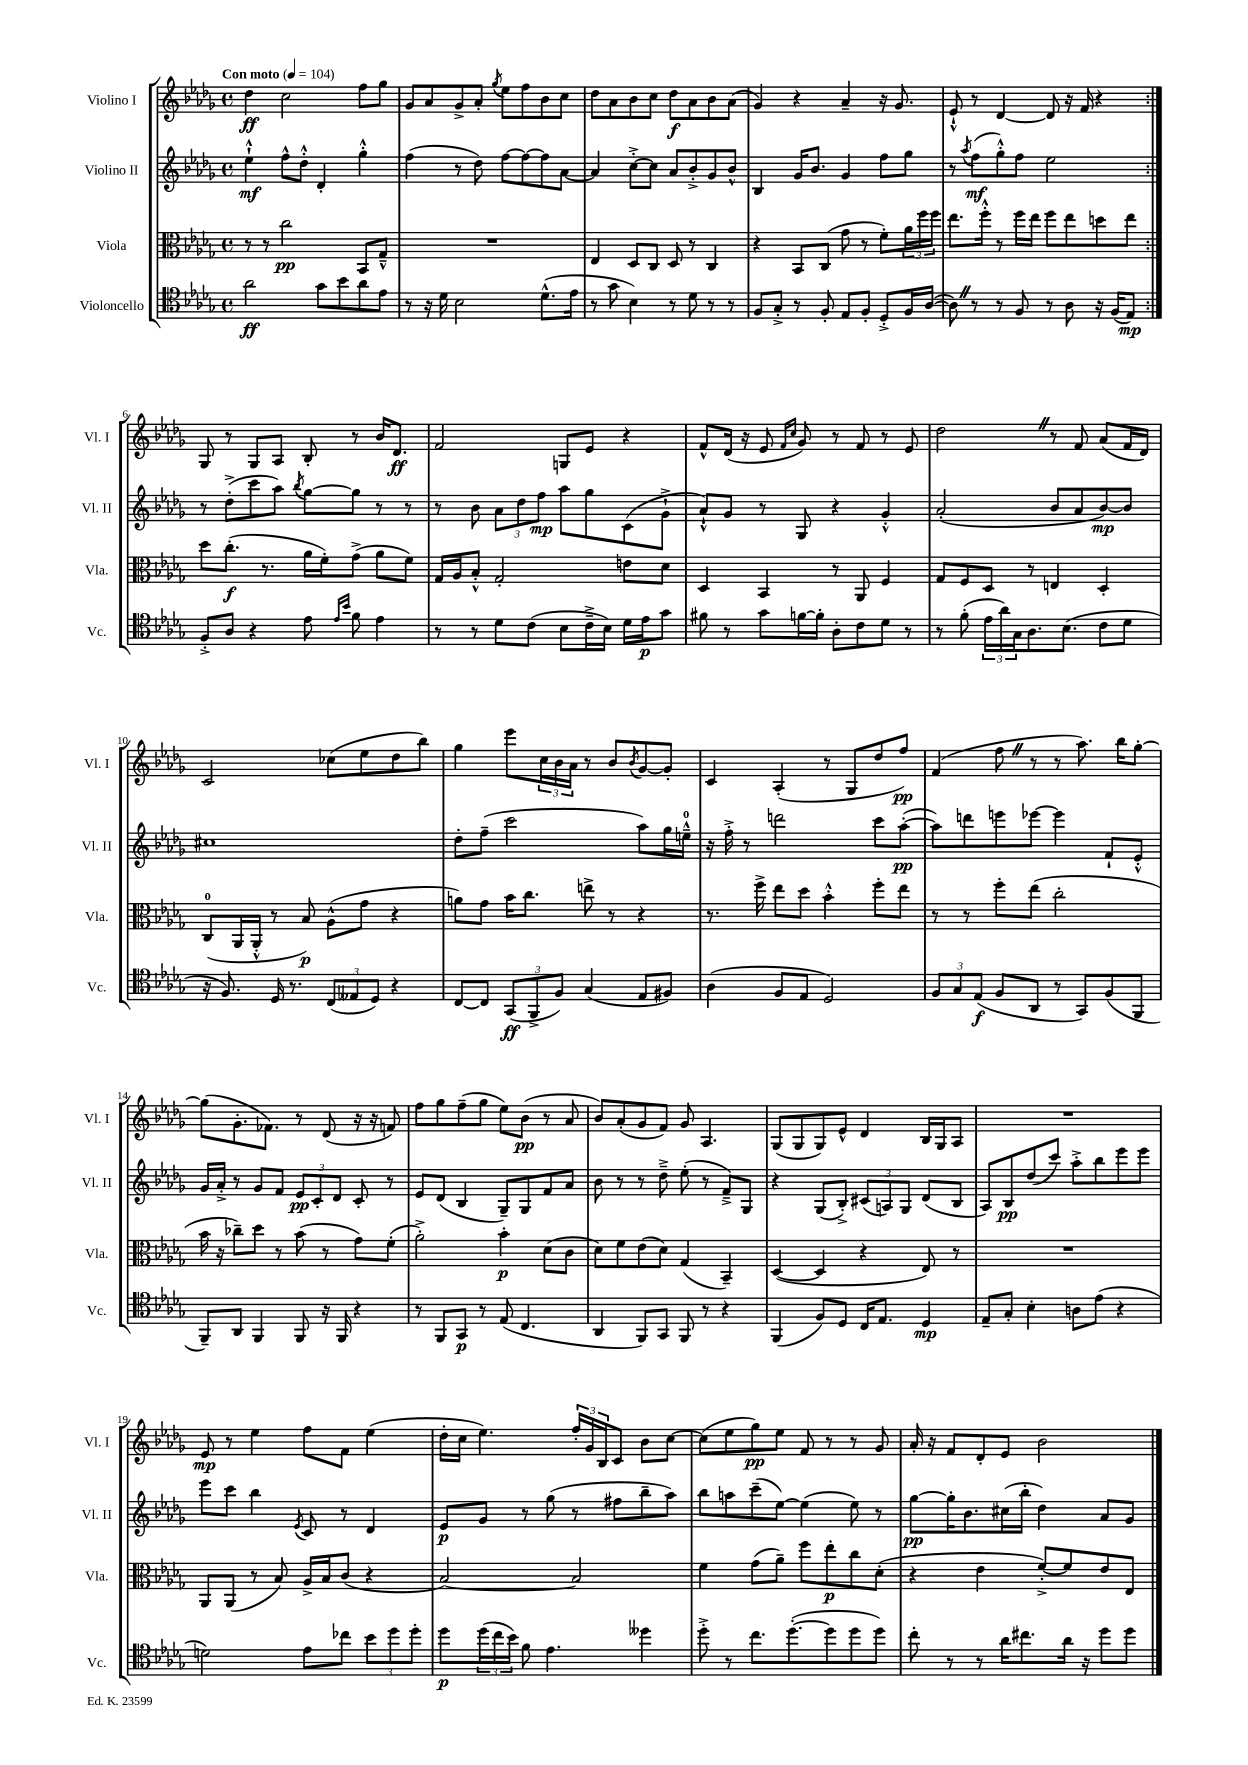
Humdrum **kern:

**kern	**dynam	**kern	**dynam	**kern	**dynam	**kern	**dynam
*part4	*part4	*part3	*part3	*part2	*part2	*part1	*part1
*staff4	*staff4	*staff3	*staff3	*staff2	*staff2	*staff1	*staff1
*I"Violoncello	*	*I"Viola	*	*I"Violino II	*	*I"Violino I	*
*I'Vc.	*	*I'Vla.	*	*I'Vl. II	*	*I'Vl. I	*
*clefC4	*	*clefC3	*	*clefG2	*	*clefG2	*
*k[b-e-a-d-g-]	*	*k[b-e-a-d-g-]	*	*k[b-e-a-d-g-]	*	*k[b-e-a-d-g-]	*
*M4/4	*	*M4/4	*	*M4/4	*	*M4/4	*
*met(c)	*	*met(c)	*	*met(c)	*	*met(c)	*
*MM104	*	*MM104	*	*MM104	*	*MM104	*
=1	=1	=1	=1	=1	=1	=1	=1
!	!	!	!	!	!	!LO:TX:a:B:t=Con moto	!
2a-\	ff	8r	.	4ee-`^^\	mf	4dd-\	ff
.	.	8r	.	.	.	.	.
.	.	2cc\	pp	8ff^^\L	.	2cc\	.
.	.	.	.	8dd-'^^\J	.	.	.
8g-\L	.	.	.	4d-'/	.	.	.
8b-\	.	.	.	.	.	.	.
8a-\	.	8BB-/L	.	4gg-'^^\	.	8ff\L	.
8e-\J	.	8G-~^^/J	.	.	.	8gg-\J	.
=2	=2	=2	=2	=2	=2	=2	=2
8r	.	1r	.	(4ff\	.	8g-/L	.
16r	.	.	.	.	.	8a-/	.
16d-\	.	.	.	.	.	.	.
2B-\	.	.	.	8r	.	8g-^/	.
.	.	.	.	8dd-\)	.	8a-'/J	.
.	.	.	.	.	.	8qgg-/	.
.	.	.	.	[8ff\L	.	8ee-\L	.
.	.	.	.	8ff\_	.	8ff\	.
(8.d-^^\L	.	.	.	8ff\]	.	8b-\	.
.	.	.	.	[8a-\J	.	8cc\J	.
16e-\Jk	.	.	.	.	.	.	.
=3	=3	=3	=3	=3	=3	=3	=3
8r	.	4E-/	.	4a-/]	.	8dd-\L	.
8g-\	.	.	.	.	.	8a-\	.
4B-\)	.	8D-/L	.	[8cc'^\L	.	8b-\	.
.	.	8C/J	.	8cc\J]	.	8cc\J	.
8r	.	8D-/	.	8a-/L	.	8dd-\L	f
8d-\	.	8r	.	8b-'^/	.	8a-\	.
8r	.	4C/	.	8g-/	.	8b-\	.
8r	.	.	.	8b-^^/J	.	(8a-\J	.
=4	=4	=4	=4	=4	=4	=4	=4
8F/L	.	4r	.	4B-/	.	4g-/)	.
8G-'^/J	.	.	.	.	.	.	.
8r	.	8BB-/L	.	16g-/KL	.	4r	.
.	.	.	.	8.b-/J	.	.	.
8F'/	.	(8C/J	.	.	.	.	.
8E-/L	.	8g-\	.	4g-/	.	4a-~/	.
8F'/J	.	8r	.	.	.	.	.
8D-'^/L	.	8f'\L)	.	8ff\L	.	16r	.
.	.	.	.	.	.	8.g-/	.
16F/L	.	24a-\L	.	8gg-\J	.	.	.
.	.	24ff\	.	.	.	.	.
([16A-/JJ	.	.	.	.	.	.	.
.	.	24ff\JJ	.	.	.	.	.
=5	=5	=5	=5	=5	=5	=5	=5
8A-Z\])	.	8.ee-\L	.	8r	.	8e-`^^/	.
.	.	.	.	8qaa-/	.	.	.
8r	.	.	.	(8ff\L	mf	8r	.
.	.	16ff'^^\Jk	.	.	.	.	.
8r	.	8r	.	8gg-'^^\)	.	[4d-/	.
8F/	.	16ff\LL	.	8ff\J	.	.	.
.	.	16ee-\JJ	.	.	.	.	.
8r	.	8ff\L	.	2ee-\	.	8d-/]	.
8A-\	.	8ee-\	.	.	.	16r	.
.	.	.	.	.	.	16f/	.
16r	.	8ddn\	.	.	.	4r	.
(16F/KL	.	.	.	.	.	.	.
8E-/J)	mp	8ee-\J	.	.	.	.	.
!!LO:LB:g=z
=6:|!	=6:|!	=6:|!	=6:|!	=6:|!	=6:|!	=6:|!	=6:|!
8F'^/L	.	8dd-\L	.	8r	.	8G-/	.
8A-/J	.	(8.cc'\J	f	(8dd-'^\L	.	8r	.
4r	.	.	.	8ccc\	.	8G-/L	.
.	.	8.r	.	.	.	.	.
.	.	.	.	8aa-\J)	.	8A-/J	.
.	.	.	.	8qbb-/	.	.	.
8e-\	.	16a-\LL	.	[8gg-\L	.	8B-'/	.
.	.	16f'\J)	.	.	.	.	.
16qqe-/LL	.	.	.	.	.	.	.
16qqb-/JJ	.	.	.	.	.	.	.
8f\	.	(8g-^\J	.	8gg-\J]	.	8r	.
4e-\	.	8a-\L	.	8r	.	16b-/KL	.
.	.	.	.	.	.	8.d-/J	ff
.	.	8f\J)	.	8r	.	.	.
=7	=7	=7	=7	=7	=7	=7	=7
8r	.	16G-/LL	.	8r	.	2f/	.
.	.	16A-/J	.	.	.	.	.
8r	.	8B-'^^/J	.	8b-\	.	.	.
8d-\L	.	2G-'/	.	12a-\L	.	.	.
.	.	.	.	12dd-\	.	.	.
(8c\J	.	.	.	.	.	.	.
.	.	.	.	12ff\J	mp	.	.
8B-\L	.	.	.	8aa-\L	.	8Gn/L	.
16c~^\L	.	.	.	8gg-\	.	8e-/J	.
16B-\JJ)	.	.	.	.	.	.	.
16d-\LL	.	8en\L	.	(8c\	.	4r	.
16e-\J	p	.	.	.	.	.	.
8g-\J	.	8d-\J	.	8g-`^\J	.	.	.
=8	=8	=8	=8	=8	=8	=8	=8
8f#X\	.	4D-/	.	8a-`^^/L)	.	8f^^/L	.
8r	.	.	.	8g-/J	.	(16d-/Jk	.
.	.	.	.	.	.	16r	.
8g-\L	.	4BB-/	.	8r	.	8e-/	.
.	.	.	.	.	.	16qqf/LL	.
.	.	.	.	.	.	16qqcc/JJ	.
[16fn\L	.	.	.	8G-/	.	8g-/)	.
16f'\JJ]	.	.	.	.	.	.	.
8A-'\L	.	8r	.	4r	.	8r	.
8c\	.	8AA-/	.	.	.	8f/	.
8d-\J	.	4F/	.	4g-'^^/	.	8r	.
8r	.	.	.	.	.	8e-/	.
=9	=9	=9	=9	=9	=9	=9	=9
8r	.	8G-/L	.	(2a-'/	.	2dd-Z\	.
(8f'\	.	8F/	.	.	.	.	.
24e-\LL	.	8D-/J	.	.	.	.	.
24a-\)	.	.	.	.	.	.	.
24G-\J	.	.	.	.	.	.	.
8.A-\	.	8r	.	.	.	.	.
.	.	4En/	.	8b-/L	.	8r	.
(8.B-\J	.	.	.	.	.	.	.
.	.	.	.	8a-/	.	8f/	.
8c\L	.	4D-'/	.	[8b-/)	mp	(8a-/L	.
8d-\J	.	.	.	8b-/J]	.	16f/L	.
.	.	.	.	.	.	16d-/JJ)	.
!!LO:LB:g=z
=10	=10	=10	=10	=10	=10	=10	=10
16r	.	(8C/L	.	1cc#X	.	2c/	.
8.F/)	.	.	.	.	.	.	.
.	.	16AA-/L	.	.	.	.	.
.	.	16AA-'^^/JJ	.	.	.	.	.
16D-/	.	8r	.	.	.	.	.
8.r	.	.	.	.	.	.	.
.	.	8B-/)	p	.	.	.	.
(12C/L	.	(8A-^^\L	.	.	.	(8cc-X\L	.
12E--X/	.	.	.	.	.	.	.
.	.	8g-\J	.	.	.	8ee-\	.
12D-/J)	.	.	.	.	.	.	.
4r	.	4r	.	.	.	8dd-\	.
.	.	.	.	.	.	8bb-\J)	.
=11	=11	=11	=11	=11	=11	=11	=11
[8C/L	.	8an\L)	.	8dd-'\L	.	4gg-\	.
8C/J]	.	8g-\J	.	(8ff~\J	.	.	.
(12GG-/L	ff	16b-\KL	.	2ccc\	.	8eee-\L	.
.	.	8.cc\J	.	.	.	.	.
12FF^/	.	.	.	.	.	.	.
.	.	.	.	.	.	24cc\L	.
12F/J)	.	.	.	.	.	24b-\	.
.	.	.	.	.	.	24a-\JJ	.
(4G-/	.	8een^\	.	.	.	8r	.
.	.	8r	.	.	.	8b-/L	.
.	.	.	.	.	.	8qb-/	.
8E-/L	.	4r	.	8aa-\L)	.	[8g-/	.
8F#X/J)	.	.	.	16gg-\L	.	8g-'/J]	.
.	.	.	.	16een~^^\JJ	.	.	.
=12	=12	=12	=12	=12	=12	=12	=12
(4A-\	.	8.r	.	16r	.	4c/	.
.	.	.	.	16ff'^\	.	.	.
.	.	.	.	8r	.	.	.
.	.	16ff^\	.	.	.	.	.
8F/L	.	8ee-\L	.	2dddn\	.	(4A-'/	.
8E-/J	.	8dd-\J	.	.	.	.	.
2D-/)	.	4b-'^^\	.	.	.	8r	.
.	.	.	.	.	.	8G-/L	.
.	.	8ff'\L	.	8ccc\L	.	8dd-/	.
.	.	8ee-\J	.	([8aa-'\J	pp	8ff/J)	pp
=13	=13	=13	=13	=13	=13	=13	=13
12F/L	.	8r	.	8aa-\L])	.	(4f/	.
12G-/	.	.	.	.	.	.	.
.	.	8r	.	8dddn\	.	.	.
(12E-/J	f	.	.	.	.	.	.
8F/L	.	8ff'\L	.	8eeen\	.	8ffZ\	.
8AA-/J	.	(8ee-\J	.	[8eee-X\J	.	8r	.
8r	.	2cc'\	.	4eee-\]	.	8r	.
8GG-/L)	.	.	.	.	.	8.aa-\)	.
(8F/	.	.	.	8f`/L	.	.	.
.	.	.	.	.	.	16bb-\KL	.
8FF/J	.	.	.	8e-'^^/J	.	[8gg-'\J	.
!!LO:LB:g=z
=14	=14	=14	=14	=14	=14	=14	=14
8FF~/L)	.	16b-\	.	16g-/LL	.	(8gg-\L]	.
.	.	16r	.	16a-'^/JJ	.	.	.
8AA-/J	.	8cc-X~\L)	.	8r	.	8.g-'\	.
4FF/	.	8dd-\J	.	8g-/L	.	.	.
.	.	.	.	.	.	8.f-X\J)	.
.	.	8r	.	8f/J	.	.	.
8FF/	.	(8b-\	.	12e-/L	pp	8r	.
.	.	.	.	12c'/	.	.	.
16r	.	8r	.	.	.	(8d-/	.
.	.	.	.	12d-/J	.	.	.
16FF/	.	.	.	.	.	.	.
4r	.	8g-\L)	.	8c'/	.	16r	.
.	.	.	.	.	.	16r	.
.	.	(8f'\J	.	8r	.	8fn/)	.
=15	=15	=15	=15	=15	=15	=15	=15
8r	.	2a-'^\)	.	8e-/L	.	8ff\L	.
8FF/L	.	.	.	(8d-/J	.	8gg-\	.
8GG-/J	p	.	.	4B-/	.	(8ff~\	.
8r	.	.	.	.	.	8gg-\J	.
(8E-/	.	4b-'\	p	8G-~/L)	.	8ee-\L)	.
4.C/	.	.	.	8G-/	.	(8b-\J	pp
.	.	(8d-\L	.	8f/	.	8r	.
.	.	8c\J	.	8a-/J	.	8a-/	.
=16	=16	=16	=16	=16	=16	=16	=16
4AA-/	.	8d-\L)	.	8b-\	.	8b-/L)	.
.	.	8f\	.	8r	.	(8a-'/	.
8FF/L)	.	(8e-\	.	8r	.	8g-/	.
8GG-/J	.	8d-\J)	.	8dd-~^\	.	8f/J)	.
8FF/	.	(4G-/	.	(8ee-'\	.	8g-/	.
8r	.	.	.	8r	.	4.A-/	.
4r	.	4BB-~/)	.	8f~^/L)	.	.	.
.	.	.	.	8G-/J	.	.	.
=17	=17	=17	=17	=17	=17	=17	=17
(4FF/	.	([4D-/	.	4r	.	(8G-/L	.
.	.	.	.	.	.	8G-/	.
8F/L)	.	4D-/]	.	(8G-/L	.	8G-/)	.
8D-/J	.	.	.	8B-'^/J)	.	8e-^^/J	.
16C/KL	.	4r	.	(12c#X/L	.	4d-/	.
8.E-/J	.	.	.	.	.	.	.
.	.	.	.	12An/)	.	.	.
.	.	.	.	12G-/J	.	.	.
4D-/	mp	8E-/)	.	(8d-/L	.	16B-/LL	.
.	.	.	.	.	.	16G-/J	.
.	.	8r	.	8B-/J	.	8A-/J	.
=18	=18	=18	=18	=18	=18	=18	=18
8E-~/L	.	1r	.	8A-/L)	.	1r	.
8G-'/J	.	.	.	8B-/	pp	.	.
4B-'\	.	.	.	(8dd-/	.	.	.
.	.	.	.	8ccc/J)	.	.	.
8An\L	.	.	.	8aa-'^\L	.	.	.
(8e-\J	.	.	.	8bb-\	.	.	.
4r	.	.	.	8eee-\	.	.	.
.	.	.	.	8eee-\J	.	.	.
!!LO:LB:g=z
=19	=19	=19	=19	=19	=19	=19	=19
2dn\)	.	8AA-/L	.	8eee-\L	.	8e-/	mp
.	.	(8AA-/J	.	8ccc\J	.	8r	.
.	.	8r	.	4bb-\	.	4ee-\	.
.	.	8B-/)	.	.	.	.	.
.	.	.	.	8qe-/	.	.	.
8e-\L	.	16A-^/LL	.	8c/	.	8ff\L	.
.	.	16B-/J	.	.	.	.	.
8cc-X\J	.	(8c/J	.	8r	.	8f\J	.
12b-\L	.	4r	.	4d-/	.	(4ee-\	.
12dd-\	.	.	.	.	.	.	.
12dd-'\J	.	.	.	.	.	.	.
=20	=20	=20	=20	=20	=20	=20	=20
8dd-\L	p	[2B-/)	.	8e-/L	p	16dd-'\LL	.
.	.	.	.	.	.	16cc\JJ	.
(24dd-\L	.	.	.	8g-/J	.	4.ee-\)	.
24cc\	.	.	.	.	.	.	.
24b-\JJ)	.	.	.	.	.	.	.
8f\	.	.	.	8r	.	.	.
4.e-\	.	.	.	(8gg-\	.	.	.
.	.	2B-/]	.	8r	.	24ff'/LL	.
.	.	.	.	.	.	24g-/	.
.	.	.	.	.	.	24B-/J	.
.	.	.	.	8ff#X\L	.	8c/J	.
4dd--X\	.	.	.	8bb-~\	.	8b-\L	.
.	.	.	.	8aa-\J)	.	[8cc\J	.
=21	=21	=21	=21	=21	=21	=21	=21
8dd-'^\	.	4f\	.	8bb-\L	.	(8cc\L]	.
8r	.	.	.	8aan\	.	8ee-\	.
8.cc\L	.	(8g-\L	.	(8ccc~\	.	8gg-\)	pp
.	.	8a-~\J)	.	[8ee-\J)	.	8ee-\J	.
([8.dd-'\	.	.	.	.	.	.	.
.	.	8ff\L	.	(4ee-\]	.	8f/	.
8dd-\]	.	8ee-'\	p	.	.	8r	.
8dd-\	.	8cc\	.	8ee-\)	.	8r	.
8dd-\J)	.	(8d-'\J	.	8r	.	8g-/	.
=22	=22	=22	=22	=22	=22	=22	=22
8cc'\	.	4r	.	[8gg-\L	pp	16a-'/	.
.	.	.	.	.	.	16r	.
8r	.	.	.	16gg-'\K]	.	8f/L	.
.	.	.	.	8.b-\	.	.	.
8r	.	4e-\	.	.	.	8d-'/	.
16a-\KL	.	.	.	(16cc#X\L	.	8e-/J	.
8.cc#X\	.	.	.	16bb-'\JJ	.	.	.
.	.	[8f'^/L)	.	4dd-\)	.	2b-\	.
16a-\Jk	.	8f/]	.	.	.	.	.
16r	.	.	.	.	.	.	.
8dd-\L	.	8e-/	.	8a-/L	.	.	.
8dd-\J	.	8E-/J	.	8g-/J	.	.	.
==	==	==	==	==	==	==	==
*-	*-	*-	*-	*-	*-	*-	*-
